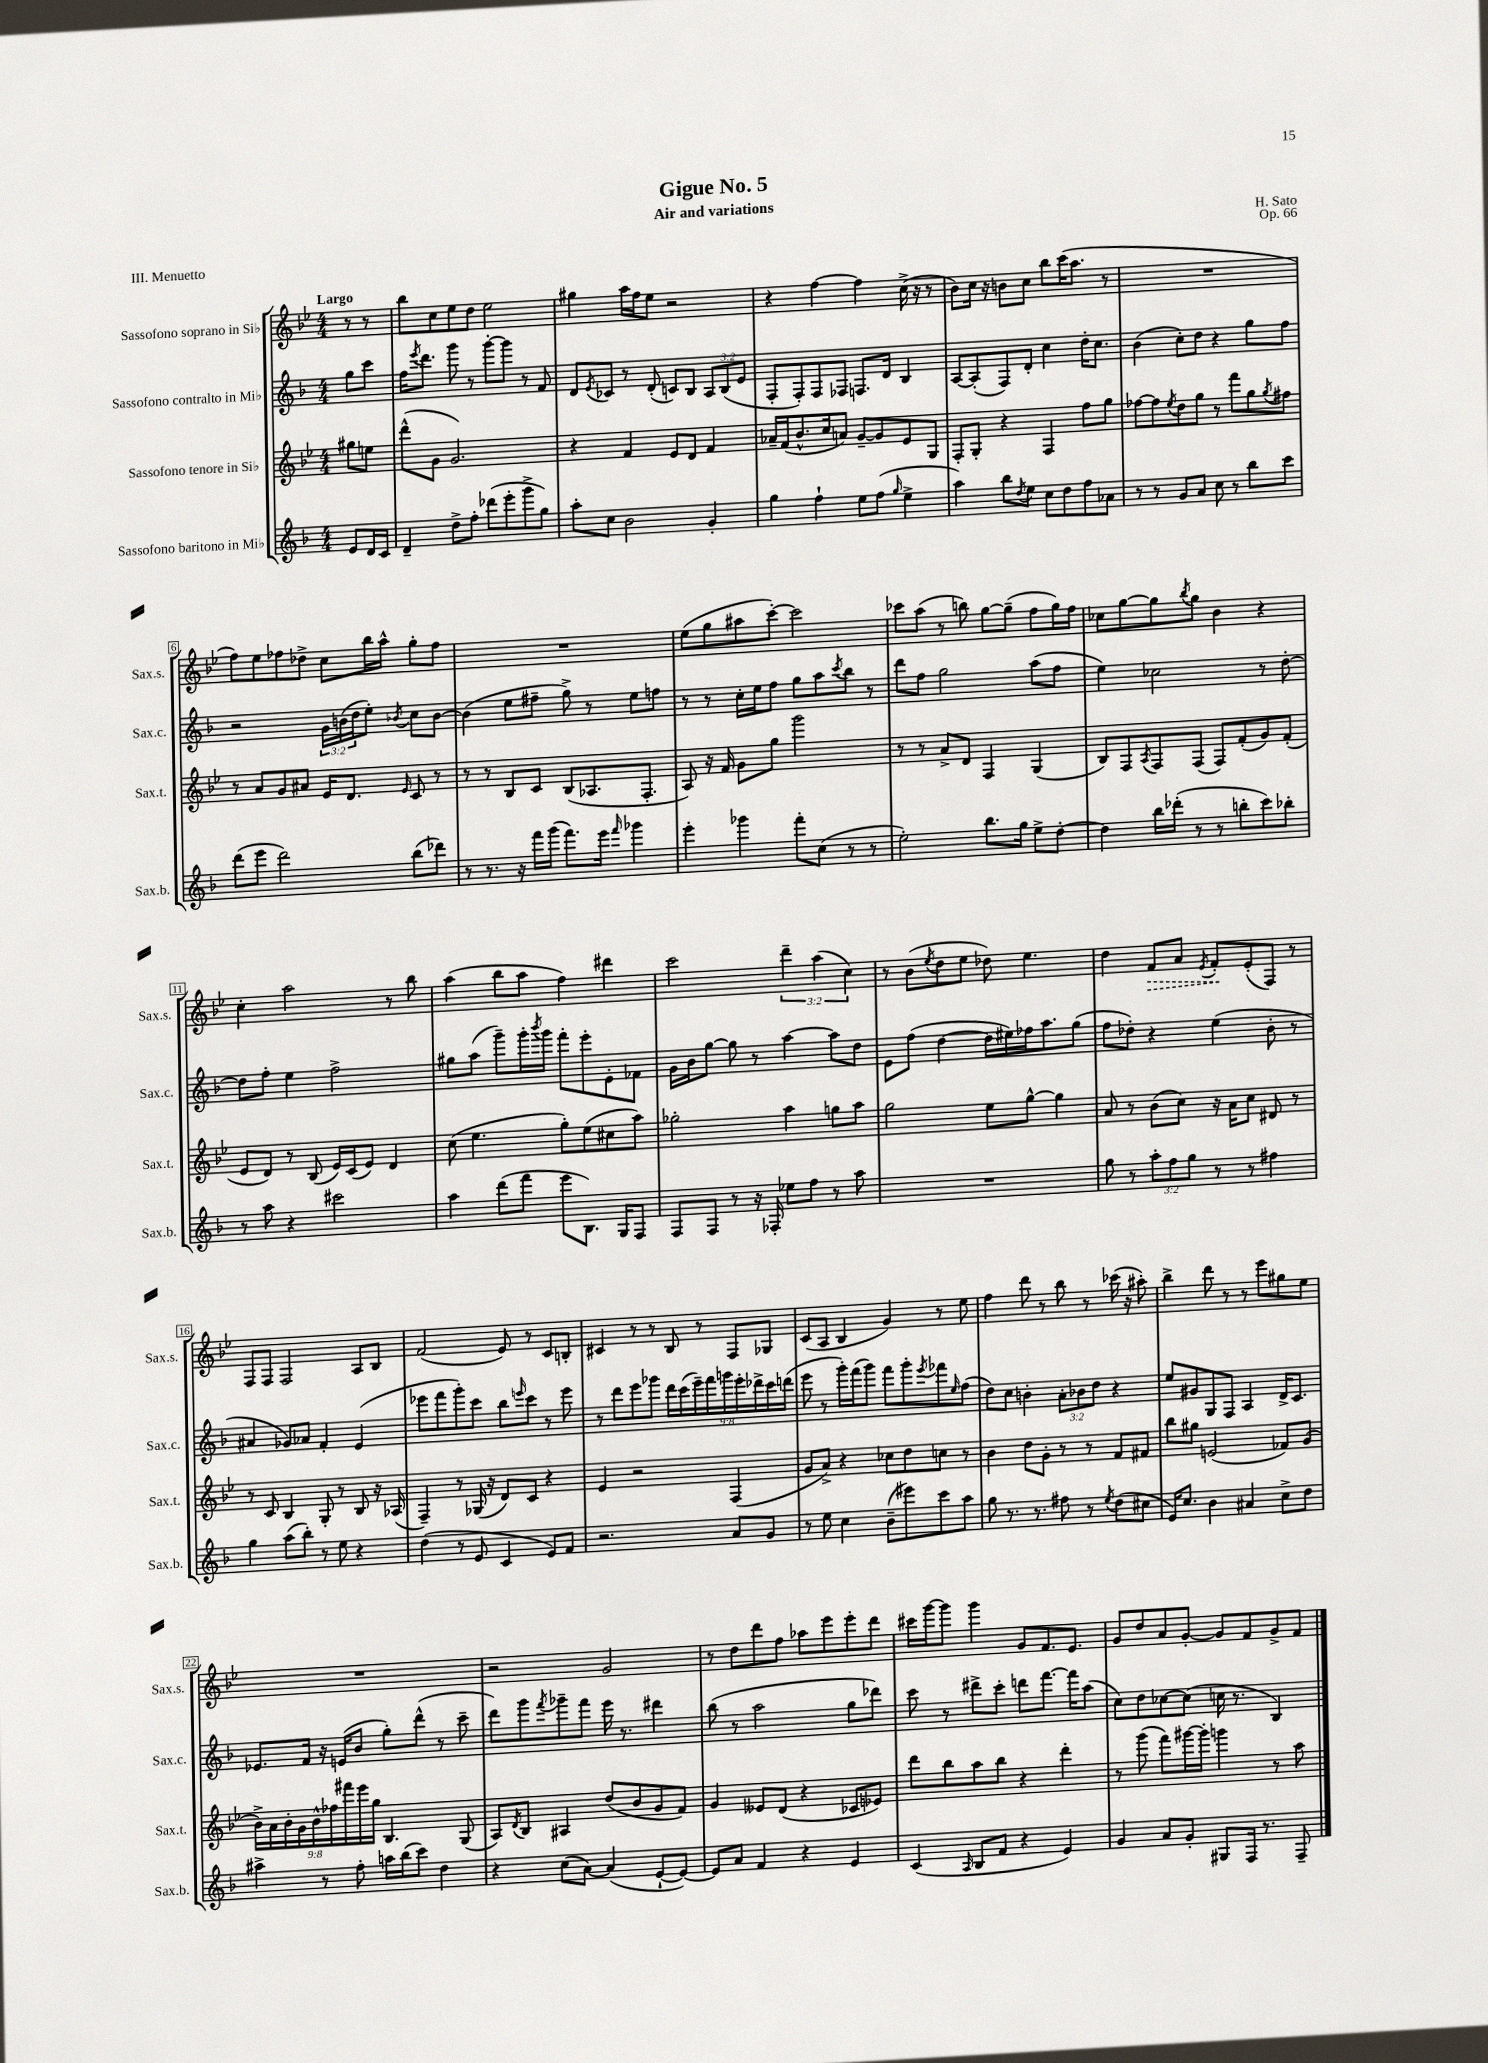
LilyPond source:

\header { title = "Gigue No. 5" composer = "H. Sato" subtitle = "Air and variations" opus = "Op. 66" piece = "III. Menuetto" }
<<
\new StaffGroup <<
\new Staff = "s0" \with { instrumentName = "Sassofono soprano in Sib" shortInstrumentName = "Sax.s." } {
    \clef treble \key bes \major \numericTimeSignature \time 4/4 \override Staff.TupletNumber.text = #tuplet-number::calc-fraction-text \partial 4 \tempo "Largo"
    r8 r8 |
    bes''8 c''8 ees''8 d''8 ees''2 |
    gis''4 a''16 f''16 ees''8 r2 |
    r4 f''4~ f''4 c''16->( r16 r8 |
    bes'8) c''16 r16 b'8 c''8 bes''8 c'''16( a''8. r8 |
    R1 |
    f''8) ees''8 fes''8 des''8-> c''8 bes''16 a''16-^ g''8-. fes''8 |
    R1 |
    ees''8( g''8 ais''8 c'''8~-.) c'''2 |
    ces'''8 a''8( r8 b''8) g''8~ g''8--( f''8 g''16) f''16 |
    ces''8 g''8~ g''8 \acciaccatura { bes''8 } g''8 bes'4 r4 |
    c''4-. a''2 r8 bes''8 |
    a''4( bes''8 a''8 f''4) dis'''4 |
    c'''2 \tuplet 3/2 { d'''4-- a''4( c''4) } |
    r8 bes'8( \acciaccatura { ees''8 } d''8 ees''8 des''8) ees''4. |
    d''4 \once \override Hairpin.style = #'dashed-line f'8\> a'8 \acciaccatura { ees'8 } f'8-.\! ees'8-.( f8) r8 |
    f8 f8 f2 a8 bes8 |
    f'2( ees'8) r8 c'8 b8-. |
    cis'4 r8 r8 bes8 r8 f8 ges8 |
    c'8( a8 bes4 g'4) r8 ees''8 |
    f''4 d'''8 r8 bes''8 r8 ces'''16( r16 ais''8-.) |
    bes''4-> d'''8 r8 r8 ees'''8 gis''8 ees''8 |
    R1 |
    r2 g'2 |
    r8 d''8 d'''8 f''8 aes''8 ees'''8 ees'''8-. d'''8 |
    cis'''16 g'''16~ g'''8 g'''4 g'8 f'8. ees'8. |
    g'8 d''8 a'8 g'8~-. g'8 f'8 g'8-> f'8 \bar "|." |
}
\new Staff = "s1" \with { instrumentName = "Sassofono contralto in Mib" shortInstrumentName = "Sax.c." } {
    \clef treble \key f \major \numericTimeSignature \time 4/4 \override Staff.TupletNumber.text = #tuplet-number::calc-fraction-text \partial 4
    g''8 c'''8 |
    f''16 \acciaccatura { e'''8 } d'''8. g'''8 r8 g'''8~-. g'''8 r8 f'8 |
    d'8 \acciaccatura { e'8 } ces'8 r8 d'8-.( c'8) bes8 \tuplet 3/2 { a8 bes8( e'8 } |
    f8-. f8-.) f8 fes8 f8. d'16 bes4 |
    a8~ a8-.( f8) d'8-. c''4 d''16-. c''8. |
    bes'4( c''8-.) d''8 r4 g''8 f''8 |
    r2 \tuplet 3/2 { g'16 b'16( d''16 } e''8-.) \acciaccatura { bes'8 } c''8 bes'8~ |
    bes'4( e''8 fis''8-- g''8->) r8 e''8 f''8 |
    r8 r8 c''16-. e''16 f''8 g''8 a''8 \acciaccatura { c'''8 } bes''8 r8 |
    d'''8 f''8 g''2 a''8( f''8 |
    e''4) ces''2 r8 d''8~-. |
    d''8 f''8-. e''4 f''2-> |
    gis''8 a''8( g'''8--) g'''16-. \acciaccatura { bes'''8 } g'''16 f'''8-. e'''8-. e'8-. fes'8 |
    g'16 bes'16 g''8~ g''8 r8 a''4~ a''8 d''8 |
    e'8 f''8( d''4~ d''16 eis''16) fes''16 a''8. g''8( |
    f''8 des''8-.) r4 e''4( bes'8-. r8 |
    ais'4 ges'8) aes'8 f'4-. e'4( |
    ees'''8 f'''8 g'''8-.) c'''8 bes''8 \grace { e'''16 } c'''8 r8 e'''8 |
    r8 d'''8 e'''8 ges'''8 \tuplet 9/8 { d'''16 c'''16( e'''16--) f'''16 g'''16 e'''16-. des'''16-> c'''16 d'''16( } |
    e'''8 r8 g'''16-.) f'''16( g'''8) f'''8 g'''8-. \acciaccatura { e'''8 } fes'''8 \grace { e''16 } f''8( |
    d''8) c''8 b'4-. \tuplet 3/2 { a'8-. bes'8 d''8 } r4 |
    e''8 gis'8 g8 f8 a4 d'16-> c'8. |
    ees'8. f'16 r16 e'16( bes'8 g''8-.) d'''8-^( r8 c'''8-- |
    d'''8) g'''8 \acciaccatura { f'''8 } ges'''8-- f'''8 e'''16 r8. dis'''4 |
    bes''8( r8 a''2 g''8 des'''8) |
    c'''8 r8 dis'''8-> c'''8-. d'''8 f'''8.~ f'''16 a''8( |
    c''8) d''8 ces''8~ ces''8( c''16 r8. bes4) \bar "|." |
}
\new Staff = "s2" \with { instrumentName = "Sassofono tenore in Sib" shortInstrumentName = "Sax.t." } {
    \clef treble \key bes \major \numericTimeSignature \time 4/4 \override Staff.TupletNumber.text = #tuplet-number::calc-fraction-text \partial 4
    gis''8 e''8 |
    d'''8-^( g'8 g'2.) |
    r4 f'4 ees'8 d'8 f'4 |
    aes'16-- f'16( bes'8.-^ c''16 a'8) g'8~-- g'8 ees'8 g8 |
    f8-. g8-. r4 f4 f''8 g''8 |
    fes''8~ fes''8 \acciaccatura { ees''8 } d''8 g''8 r8 f'''8 g''8 \acciaccatura { g''8 } fis''8 |
    r8 a'8 g'8 ais'8 ees'16 d'8. \grace { ees'16 } c'8 r8 |
    r8 r8 bes8 c'8 bes8( aes8. f8.-. |
    a8) r16 f'16 g'8 g''8 g'''2 |
    r8 r8 a'8-> d'8 f4 g4( |
    bes8) f8 \acciaccatura { a8 } f8 f8( f8) f'8-.( g'8) f'8-.( |
    ees'8 d'8) r8 bes8( ees'16) c'16( ees'8) d'4 |
    c''8( ees''4. g''8-.) ees''8( cis''8 a''8) |
    ges''2-. a''4 g''8 a''8 |
    g''2 ees''8 g''8~-^ g''4 |
    a'8 r8 bes'8( c''8) r16 a'16 c''8 dis'8 r8 |
    r8 c'8 bes4 g8-. r8 bes8 r16 aes16( |
    f4--) r8 ges16( r16 d'8) c'8 r4 |
    ees'4 r2 f4( |
    g'8 a'8->) r4 ces''8 d''8 c''8 r8 |
    bes'4 d''8 g'8-. r8 r8 f'8 fis'8 |
    bes''8 gis''8 e'2( fes'8) g'8( |
    \tuplet 9/8 { bes'16->) a'16 bes'16-. g'16 bes'16-^ fes''16 fis'''16 ees'''16 g''16 } bes4. g8( |
    a8) \acciaccatura { d'8 } bes8 ais4 d''8( bes'8 g'8 f'8) |
    g'4 eeses'8 d'8( r4 ces'8 ees'8) |
    d'''8 bes''8 a''8 bes''8 r4 d'''4-. |
    r8 g'''8( f'''8) gis'''16~ gis'''16-. g'''4 r8 a''8 \bar "|." |
}
\new Staff = "s3" \with { instrumentName = "Sassofono baritono in Mib" shortInstrumentName = "Sax.b." } {
    \clef treble \key f \major \numericTimeSignature \time 4/4 \override Staff.TupletNumber.text = #tuplet-number::calc-fraction-text \partial 4
    e'8 d'16 c'16 |
    d'4-- d''8-> f''8-. des'''8( e'''8-. g'''8-> g''8) |
    a''8-. c''8 bes'2 g'4-. |
    g''4 f''4-! e''8 f''8( \grace { g''16 } e''4-> |
    a''4) bes''8 \acciaccatura { d''8 } e''8 c''8 d''8 f''8 aes'8 |
    r8 r8 g'8 a'8 c''8 r8 bes''8 c'''8 |
    d'''8( e'''8 d'''2) bes''8( des'''8) |
    r8 r8. r16 f'''16 g'''16( f'''8.) e'''16 \grace { f'''16 } ges'''4 |
    e'''4-. ges'''4 f'''8-. c''8( r8 r8 |
    e''2-.) bes''8. g''16 e''8-> d''8~-. |
    d''4 bes''16 des'''16-.( r8 r8 b''8-. c'''8) bes''8-. |
    r8 a''8 r4 cis'''2 |
    a''4 d'''8( f'''8 e'''8 bes8.) g16 f8 |
    f8 f8 r8 r16 fes16-. ees''8 f''8 r8 a''8 |
    R1 |
    g''8 r8 \tuplet 3/2 { a''8-. f''8 g''8 } r8 r8 fis''4 |
    g''4 a''8( bes''8-.) r8 e''8 r4 |
    d''4( r8 e'8 c'4 e'8) f'8 |
    r2. a'8 g'8 |
    r8 e''8 c''4 bes'8--( eis'''8) c'''8 a''8 |
    g''8 r8. r8. fis''8 r8 \acciaccatura { e''8 } d''8( cis''8 |
    e'16) c''8. bes'4 ais'4 c''8-> d''8 |
    ais''4-> r8 f''8-. a''16 bes''16( c'''8) d''4 |
    r4 c''8( a'8~) a'4( e'8~-! e'8~) |
    e'8 a'8 f'4 r4 e'4 |
    c'4( \grace { a16 } bes8 f'8 r4 e'4) |
    g'4 a'8 g'8-. gis8 f16 r8. f8-- \bar "|." |
}
>>
>>
\layout { \context { \Score \override BarNumber.stencil = #(make-stencil-boxer 0.1 0.3 ly:text-interface::print) } }
